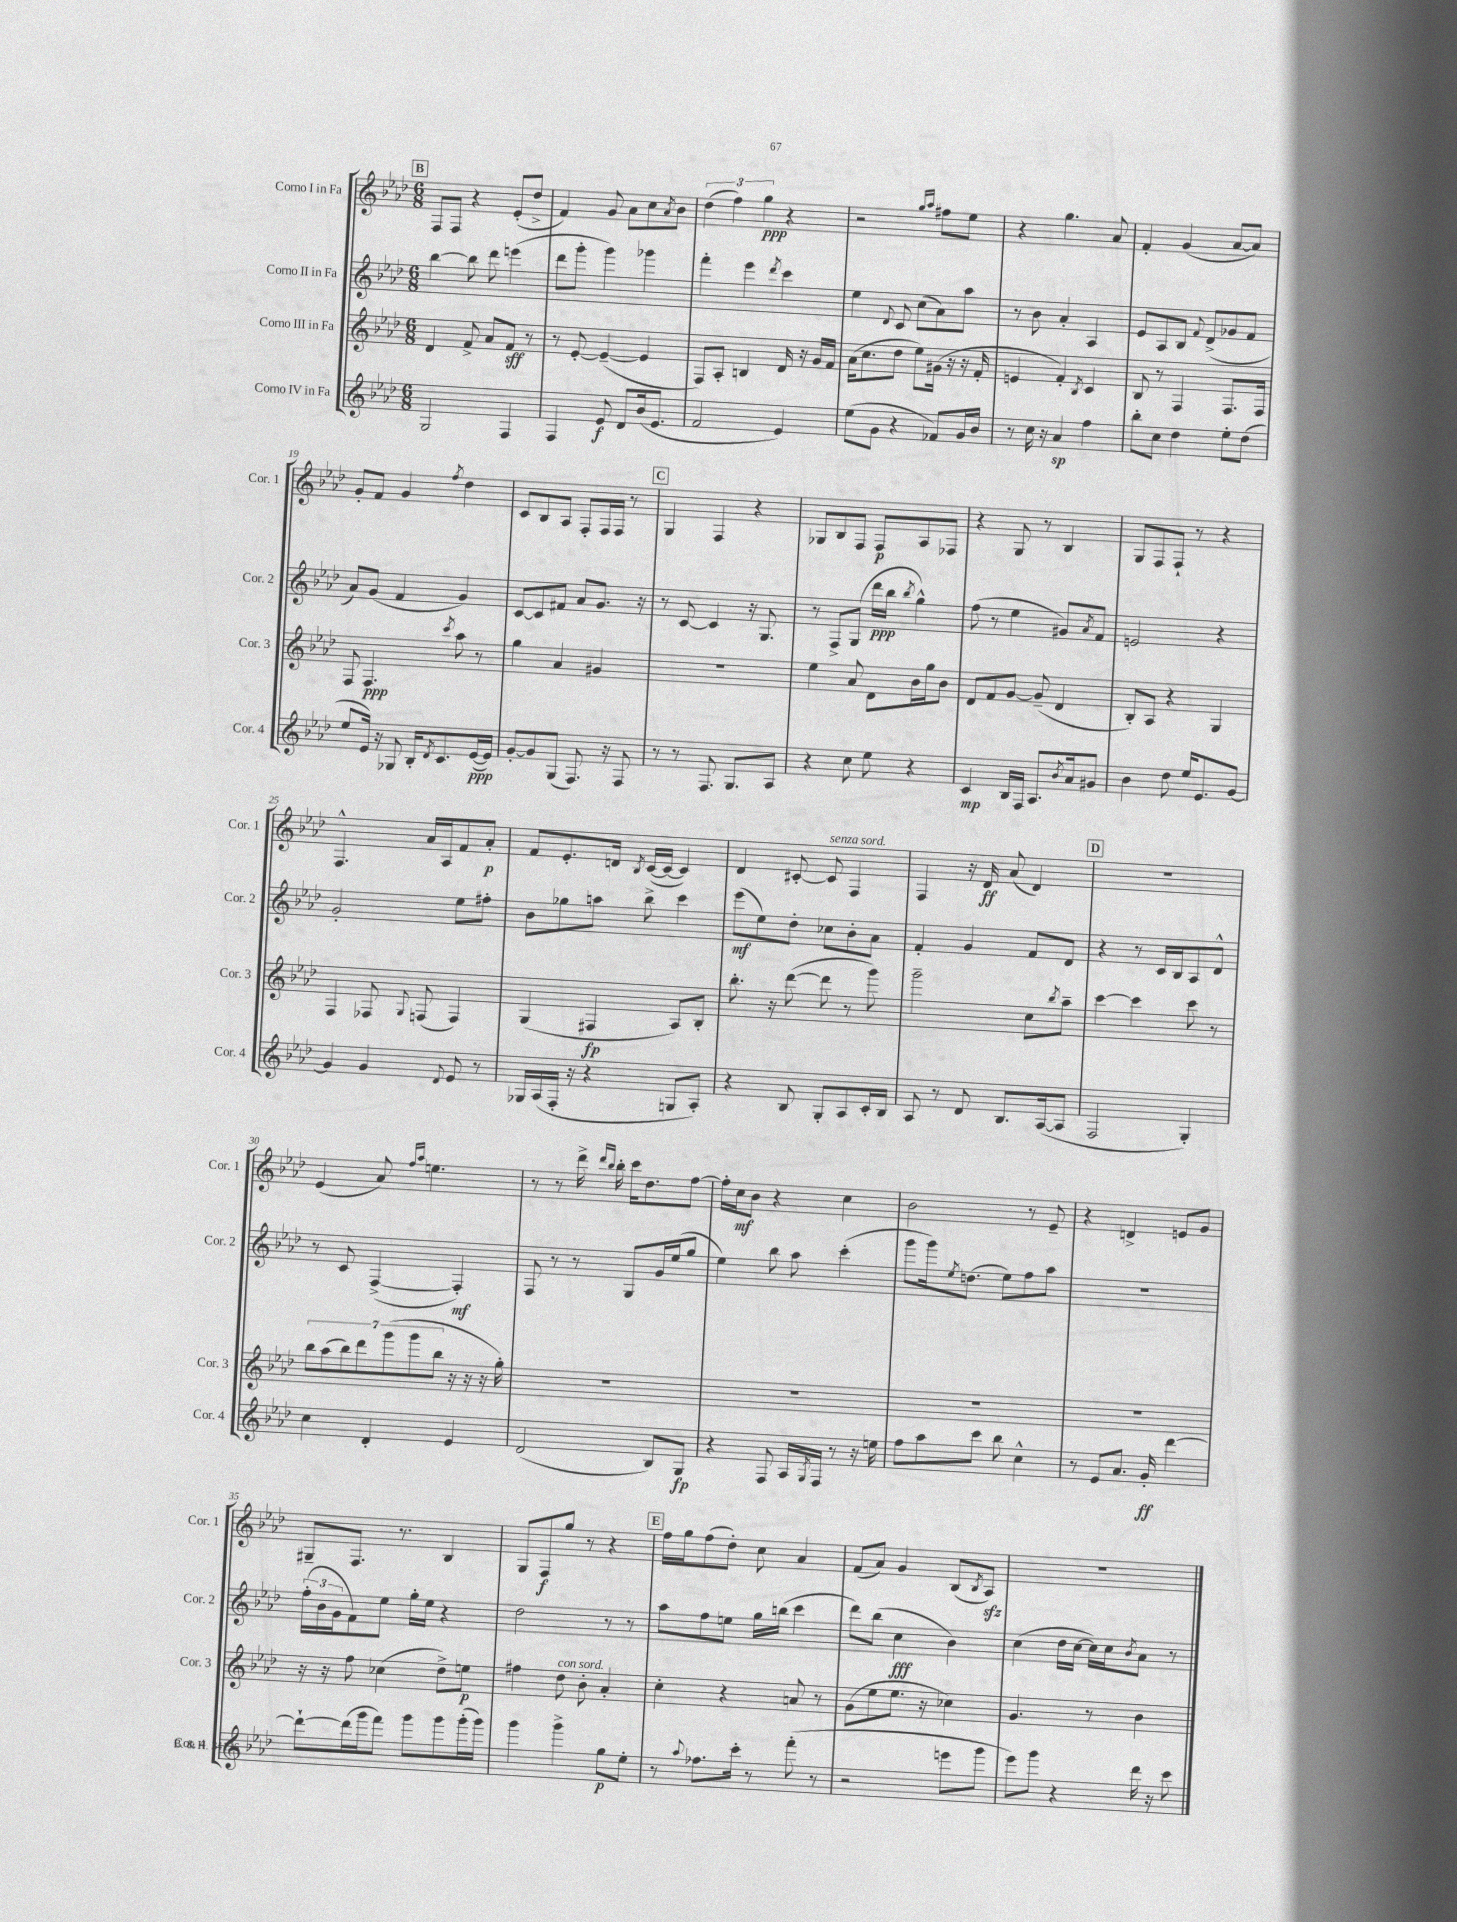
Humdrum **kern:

**kern	**dynam	**kern	**dynam	**kern	**dynam	**kern	**dynam
*part4	*part4	*part3	*part3	*part2	*part2	*part1	*part1
*staff4	*staff4	*staff3	*staff3	*staff2	*staff2	*staff1	*staff1
*I"Corno IV in Fa	*	*I"Corno III in Fa	*	*I"Corno II in Fa	*	*I"Corno I in Fa	*
*I'Cor. 4	*	*I'Cor. 3	*	*I'Cor. 2	*	*I'Cor. 1	*
*clefG2	*	*clefG2	*	*clefG2	*	*clefG2	*
*k[b-e-a-d-]	*	*k[b-e-a-d-]	*	*k[b-e-a-d-]	*	*k[b-e-a-d-]	*
*M6/8	*	*M6/8	*	*M6/8	*	*M6/8	*
!!LO:REH:place=s1:t=B
=13	=13	=13	=13	=13	=13	=13	=13
2G/	.	4d-/	.	[4bb-\	.	8F/L	.
.	.	.	.	.	.	8F/J	.
.	.	8f^/	.	8bb-\]	.	4r	.
.	.	8a-/L	.	8ddd-\	.	.	.
4F/	.	8f/J	sff	(4eeen\	.	(8e-'/L	.
.	.	8r	.	.	.	8dd-^/J	.
=14	=14	=14	=14	=14	=14	=14	=14
4F/	.	8r	.	8ddd-\L	.	4f/)	.
.	.	[8e-'/	.	8ggg'\J	.	.	.
8e-/	f	(4e-~/_	.	4ggg\)	.	8g/	.
8d-/L	.	.	.	.	.	8a-\L	.
(16b-/k	.	4e-/]	.	4ggg-X\	.	8cc\	.
8.e-/J	.	.	.	.	.	.	.
.	.	.	.	.	.	8qa-/	.
.	.	.	.	.	.	8b-\J	.
=15	=15	=15	=15	=15	=15	=15	=15
2f/	.	8F/L)	.	4fff'\	.	(6dd-\	.
.	.	8A-'/J	.	.	.	.	.
.	.	.	.	.	.	6ff\)	.
.	.	4Bn/	.	4eee-\	.	.	.
.	.	.	.	.	.	6gg\	ppp
.	.	.	.	8qddd-/	.	.	.
4e-/)	.	16d-/	.	4ccc\	.	4r	.
.	.	16r	.	.	.	.	.
.	.	16g/LL	.	.	.	.	.
.	.	16f/JJ	.	.	.	.	.
=16	=16	=16	=16	=16	=16	=16	=16
(8ee-\L	.	(16a-\KL	.	4ee-\	.	2r	.
.	.	8.cc\	.	.	.	.	.
8g\J	.	.	.	.	.	.	.
.	.	.	.	8qqd-/	.	.	.
4r	.	8dd-\J	.	8c/	.	.	.
.	.	8ee-\L)	.	(8cc\L	.	.	.
.	.	.	.	.	.	16qqgg/LL	.
.	.	.	.	.	.	16qqaa-/JJ	.
8f-X/L)	.	(16g#X\Jk	.	8a-\)	.	8ff#X\L	.
.	.	16r	.	.	.	.	.
16g/L	.	16r	.	8aa-\J	.	8ee-\J	.
16b-/JJ	.	16f'/	.	.	.	.	.
=17	=17	=17	=17	=17	=17	=17	=17
8r	.	4en/	.	8r	.	4r	.
16cc\	.	.	.	8b-\	.	.	.
16r	.	.	.	.	.	.	.
4a-/	sp	4f'/)	.	4a-'/	.	4.gg\	.
.	.	8qB-/	.	.	.	.	.
4ff\	.	4c/	.	4A-/	.	.	.
.	.	.	.	.	.	8a-/	.
=18	=18	=18	=18	=18	=18	=18	=18
8bb-'\L	.	8B-/	.	8e-/L	.	4f'/	.
8cc\J	.	8r	.	8A-/	.	.	.
4dd-\	.	4F/	.	8B-/J	.	(4g/	.
.	.	.	.	8qqf/	.	.	.
.	.	.	.	(8d-^/L	.	.	.
8ee-'\L	.	8.F/L	.	8g-X/	.	[8a-/L	.
(8dd-\J	.	.	.	8f/J	.	8a-/J])	.
.	.	16F/Jk	.	.	.	.	.
!!LO:LB:g=z
=19	=19	=19	=19	=19	=19	=19	=19
8ee-/L	.	8F/	.	8a-/L)	.	8g'/L	.
16e-/Jk)	.	4.F/	ppp	(8g/J	.	8f/J	.
16r	.	.	.	.	.	.	.
8G-X/	.	.	.	4f/	.	4g/	.
16B-'/KL	.	.	.	.	.	.	.
8qd-/	.	.	.	.	.	.	.
8.c/	.	.	.	.	.	.	.
.	.	8qccc/	.	.	.	8qff/	.
.	.	8aa-\	.	4g/)	.	4dd-\	.
([16e-/L	ppp	8r	.	.	.	.	.
16e-/JJ])	.	.	.	.	.	.	.
=20	=20	=20	=20	=20	=20	=20	=20
[8g'/L	.	4gg\	.	[8c/L	.	8c/L	.
8g/]	.	.	.	8c/]	.	8B-/	.
(8G/J	.	4a-/	.	8f#X/J	.	8A-/J	.
8.F/)	.	.	.	8a-/L	.	8F'/L	.
.	.	4g#X/	.	8.g/J	.	16F/L	.
16r	.	.	.	.	.	16F/JJ	.
8F/	.	.	.	.	.	8r	.
.	.	.	.	16r	.	.	.
!!LO:REH:place=s1:t=C
=21	=21	=21	=21	=21	=21	=21	=21
8r	.	2.r	.	8r	.	4G/	.
8r	.	.	.	[8c/	.	.	.
8.F/	.	.	.	4c/]	.	4F/	.
8.G/L	.	.	.	.	.	.	.
.	.	.	.	16r	.	4r	.
.	.	.	.	8.G/	.	.	.
8A-/J	.	.	.	.	.	.	.
=22	=22	=22	=22	=22	=22	=22	=22
4r	.	4ee-\	.	8r	.	8G-X/L	.
.	.	.	.	8F^/L	.	8B-/	.
8cc\	.	8a-/	.	(8G/J	.	8F/J	.
8ee-\	.	8d-\L	.	16ddd-\LL	ppp	8F/L	p
.	.	.	.	16bb-\JJ	.	.	.
.	.	.	.	8qbb-/	.	.	.
4r	.	16b-\L	.	4gg^^\)	.	8A-/	.
.	.	16gg\J	.	.	.	.	.
.	.	8b-\J	.	.	.	8F-X/J	.
=23	=23	=23	=23	=23	=23	=23	=23
4c/	mp	8d-/L	.	(8ff\	.	4r	.
.	.	8f/	.	8r	.	.	.
16B-/LL	.	[8g/J	.	4ee-\	.	8G/	.
16F/JJ	.	.	.	.	.	.	.
8.A-/L	.	(8g~/]	.	.	.	8r	.
.	.	4d-/	.	8g#X/L)	.	4B-/	.
8qb-/	.	.	.	.	.	.	.
16a-/k	.	.	.	.	.	.	.
.	.	.	.	8qa-/	.	.	.
8g#X/J	.	.	.	8f/J	.	.	.
=24	=24	=24	=24	=24	=24	=24	=24
4b-\	.	8B-'/L)	.	2en/	.	8G/L	.
.	.	8A-/J	.	.	.	8F/	.
8dd-\	.	4r	.	.	.	8F`/J	.
16ee-/KL	.	.	.	.	.	8r	.
8.e-/	.	.	.	.	.	.	.
.	.	4G/	.	4r	.	4r	.
[8g/J	.	.	.	.	.	.	.
!!LO:LB:g=z
=25	=25	=25	=25	=25	=25	=25	=25
4g/]	.	4F/	.	2g'/	.	4.F^^/	.
4g/	.	8F-X/	.	.	.	.	.
.	.	8qqG/	.	.	.	.	.
.	.	(8Fn/	.	.	.	16a-/LL	.
.	.	.	.	.	.	16A-/J	.
8qqd-/	.	.	.	.	.	.	.
8e-/	.	4F/)	.	8ee-\L	.	8f/	.
8r	.	.	.	8ff#X'\J	.	8a-'/J	p
=26	=26	=26	=26	=26	=26	=26	=26
16G-X/LL	.	(4G/	.	8b-\L	.	8f/L	.
(16A-/	.	.	.	.	.	.	.
16F'/JJ	.	.	.	8gg-X\	.	8.e-'/	.
16r	.	.	.	.	.	.	.
4r	.	4F#X/	fp	8aan\J	.	.	.
.	.	.	.	.	.	16dn/Jk	.
.	.	.	.	.	.	8qB-/	.
.	.	.	.	8bb-^\	.	([16c/LL	.
.	.	.	.	.	.	16c/JJ_	.
8Gn/L	.	8A-/L)	.	4ccc\	.	4c/])	.
8A-'/J)	.	8B-'/J	.	.	.	.	.
=27	=27	=27	=27	=27	=27	=27	=27
4r	.	8.bb-'\	.	(8eee-\L	mf	4d-/	.
.	.	.	.	8ee-\)	.	.	.
.	.	16r	.	.	.	.	.
8B-/	.	([8ddd-\	.	8dd-'\J	.	[8c#X'/	.
!	!	!	!	!	!	!LO:TX:a:i:t=senza sord.	!
8G'/L	.	8ddd-\]	.	8cc-X\L	.	8c#/]	.
8A-/	.	8r	.	8b-'\	.	4F/	.
16c'/L	.	8ggg\)	.	8a-\J	.	.	.
16B-/JJ	.	.	.	.	.	.	.
=28	=28	=28	=28	=28	=28	=28	=28
8A-/	.	2ggg~\	.	4f'/	.	4F/	.
8r	.	.	.	.	.	.	.
8d-/	.	.	.	4g/	.	16r	.
.	.	.	.	.	.	16d-/	ff
8.B-/L	.	.	.	.	.	(8a-/	.
.	.	8cc\L	.	8f/L	.	4d-/)	.
([16A-/k	.	.	.	.	.	.	.
.	.	8qbb-/	.	.	.	.	.
8A-/J]	.	8aa-~\J	.	8d-/J	.	.	.
!!LO:REH:place=s1:t=D
=29	=29	=29	=29	=29	=29	=29	=29
2F/	.	[4ccc\	.	4r	.	2.r	.
.	.	4ccc\]	.	8r	.	.	.
.	.	.	.	16c/LL	.	.	.
.	.	.	.	16B-/J	.	.	.
4G'/)	.	8ccc\	.	8A-/	.	.	.
.	.	8r	.	8d-^^/J	.	.	.
!!LO:LB:g=z
=30	=30	=30	=30	=30	=30	=30	=30
4cc\	.	14bb-\L	.	8r	.	(4e-/	.
.	.	(14aa-\	.	.	.	.	.
.	.	.	.	8c/	.	.	.
.	.	14bb-\)	.	.	.	.	.
.	.	14ddd-\	.	.	.	.	.
4d-'/	.	.	.	([4F^/	.	8a-/)	.
.	.	(14ggg\	.	.	.	.	.
.	.	14ggg\	.	.	.	.	.
.	.	.	.	.	.	16qqff/LL	.
.	.	.	.	.	.	16qqaa-/JJ	.
.	.	.	.	.	.	4.een\	.
.	.	14bb-\J	.	.	.	.	.
4e-/	.	16r	.	4F'/])	mf	.	.
.	.	16r	.	.	.	.	.
.	.	16r	.	.	.	.	.
.	.	16gg'\)	.	.	.	.	.
=31	=31	=31	=31	=31	=31	=31	=31
(2d-/	.	2.r	.	8F/	.	8r	.
.	.	.	.	8r	.	8r	.
.	.	.	.	8r	.	16ddd-^\	.
.	.	.	.	.	.	16qqddd-/LL	.
.	.	.	.	.	.	16qqbb-/JJ	.
.	.	.	.	.	.	16bb-'\	.
.	.	.	.	8G/L	.	16ccc\KL	.
.	.	.	.	.	.	8.dd-\	.
8B-/L)	.	.	.	16g/L	.	.	.
.	.	.	.	(16ee-/J	.	.	.
8G/J	fp	.	.	8gg/J	.	[8ff\J	.
=32	=32	=32	=32	=32	=32	=32	=32
4r	.	2.r	.	4ee-\)	.	16ff'\LL]	.
.	.	.	.	.	.	16cc\J	mf
.	.	.	.	.	.	8b-\J	.
8F/	.	.	.	8bb-\	.	4r	.
16A-/LL	.	.	.	8aa-\	.	.	.
8qG/	.	.	.	.	.	.	.
16F/JJ	.	.	.	.	.	.	.
8r	.	.	.	(4ccc'\	.	4cc\	.
16r	.	.	.	.	.	.	.
16een\	.	.	.	.	.	.	.
=33	=33	=33	=33	=33	=33	=33	=33
8ff\L	.	2.r	.	8ggg\L	.	2b-\	.
8aa-\	.	.	.	16ggg\k)	.	.	.
.	.	.	.	8qee-/	.	.	.
.	.	.	.	(8.ddn\J	.	.	.
8ccc\J	.	.	.	.	.	.	.
8bb-\	.	.	.	8ee-\L)	.	.	.
4cc^^\	.	.	.	8ff\	.	8r	.
.	.	.	.	8aa-\J	.	8e-~/	.
=34	=34	=34	=34	=34	=34	=34	=34
8r	.	2.r	.	2.r	.	4r	.
8e-/L	.	.	.	.	.	.	.
8.a-/J	.	.	.	.	.	4dn^/	.
16g'/	ff	.	.	.	.	.	.
[4ddd-\	.	.	.	.	.	8en/L	.
.	.	.	.	.	.	8g/J	.
!!LO:LB:g=z
=35	=35	=35	=35	=35	=35	=35	=35
8ddd-`\L_	.	16r	.	(24ff'\LL	.	8G#X~/L	.
.	.	.	.	24b-\	.	.	.
.	.	16r	.	.	.	.	.
.	.	.	.	24g\J	.	.	.
(16ddd-\L]	.	8ff\	.	8f\)	.	8.F/J	.
16ggg\J	.	.	.	.	.	.	.
8fff\J)	.	(4cc-X\	.	8ee-\J	.	.	.
.	.	.	.	.	.	8.r	.
8ggg\L	.	.	.	16gg'\LL	.	.	.
.	.	.	.	16ee-\JJ	.	.	.
8ggg\	.	8dd-^\L)	.	4r	.	4B-/	.
(16ggg'\L	.	8een\J	p	.	.	.	.
16ggg\JJ)	.	.	.	.	.	.	.
=36	=36	=36	=36	=36	=36	=36	=36
4ggg\	.	4ff#X\	.	2dd-\	.	8G/L	.
.	.	.	.	.	.	8F/	f
!	!	!LO:TX:a:i:t=con sord.	!	!	!	!	!
4ggg^\	.	8dd-\	.	.	.	8gg/J	.
.	.	8b-'\	.	.	.	8r	.
8gg\L	p	4a-'/	.	8r	.	4r	.
8ee-'\J	.	.	.	8r	.	.	.
!!LO:REH:place=s1:t=E
=37	=37	=37	=37	=37	=37	=37	=37
8r	.	4cc'\	.	8aa-\L	.	16ff\LL	.
.	.	.	.	.	.	16gg\J	.
8qqaa-/	.	.	.	.	.	.	.
8.ff-X\L	.	.	.	8ff\	.	(8ff\	.
.	.	4r	.	8een\J	.	8dd-'\J)	.
16ccc'\Jk	.	.	.	.	.	.	.
8r	.	.	.	16gg\LL	.	8cc\	.
.	.	.	.	(16bbn\JJ	.	.	.
(8fff'\	.	8an/	.	4ccc\	.	4a-/	.
8r	.	8r	.	.	.	.	.
=38	=38	=38	=38	=38	=38	=38	=38
2r	.	(8g\L	.	8ddd-\L)	.	(8f/L	.
.	.	8ee-\	.	(8bb-\J	.	8a-/J)	.
.	.	8.ee-\J	.	4cc\	fff	4g/	.
.	.	16r	.	.	.	.	.
8eeen\L	.	4cc-X\)	.	4b-\)	.	(8B-/L	.
.	.	.	.	.	.	8qB-/	.
8ggg\J	.	.	.	.	.	8A-zz/J)	.
=39	=39	=39	=39	=39	=39	=39	=39
8eee-\L)	.	4.g/	.	(4cc\	.	2.r	.
8ggg\J	.	.	.	.	.	.	.
4r	.	.	.	16dd-\LL	.	.	.
.	.	.	.	[16cc\JJ	.	.	.
.	.	8r	.	16cc\LL])	.	.	.
.	.	.	.	16cc\J	.	.	.
.	.	.	.	8qb-/	.	.	.
16ddd-\	.	4b-\	.	8a-\J	.	.	.
16r	.	.	.	.	.	.	.
8ccc\	.	.	.	8r	.	.	.
==	==	==	==	==	==	==	==
*-	*-	*-	*-	*-	*-	*-	*-
